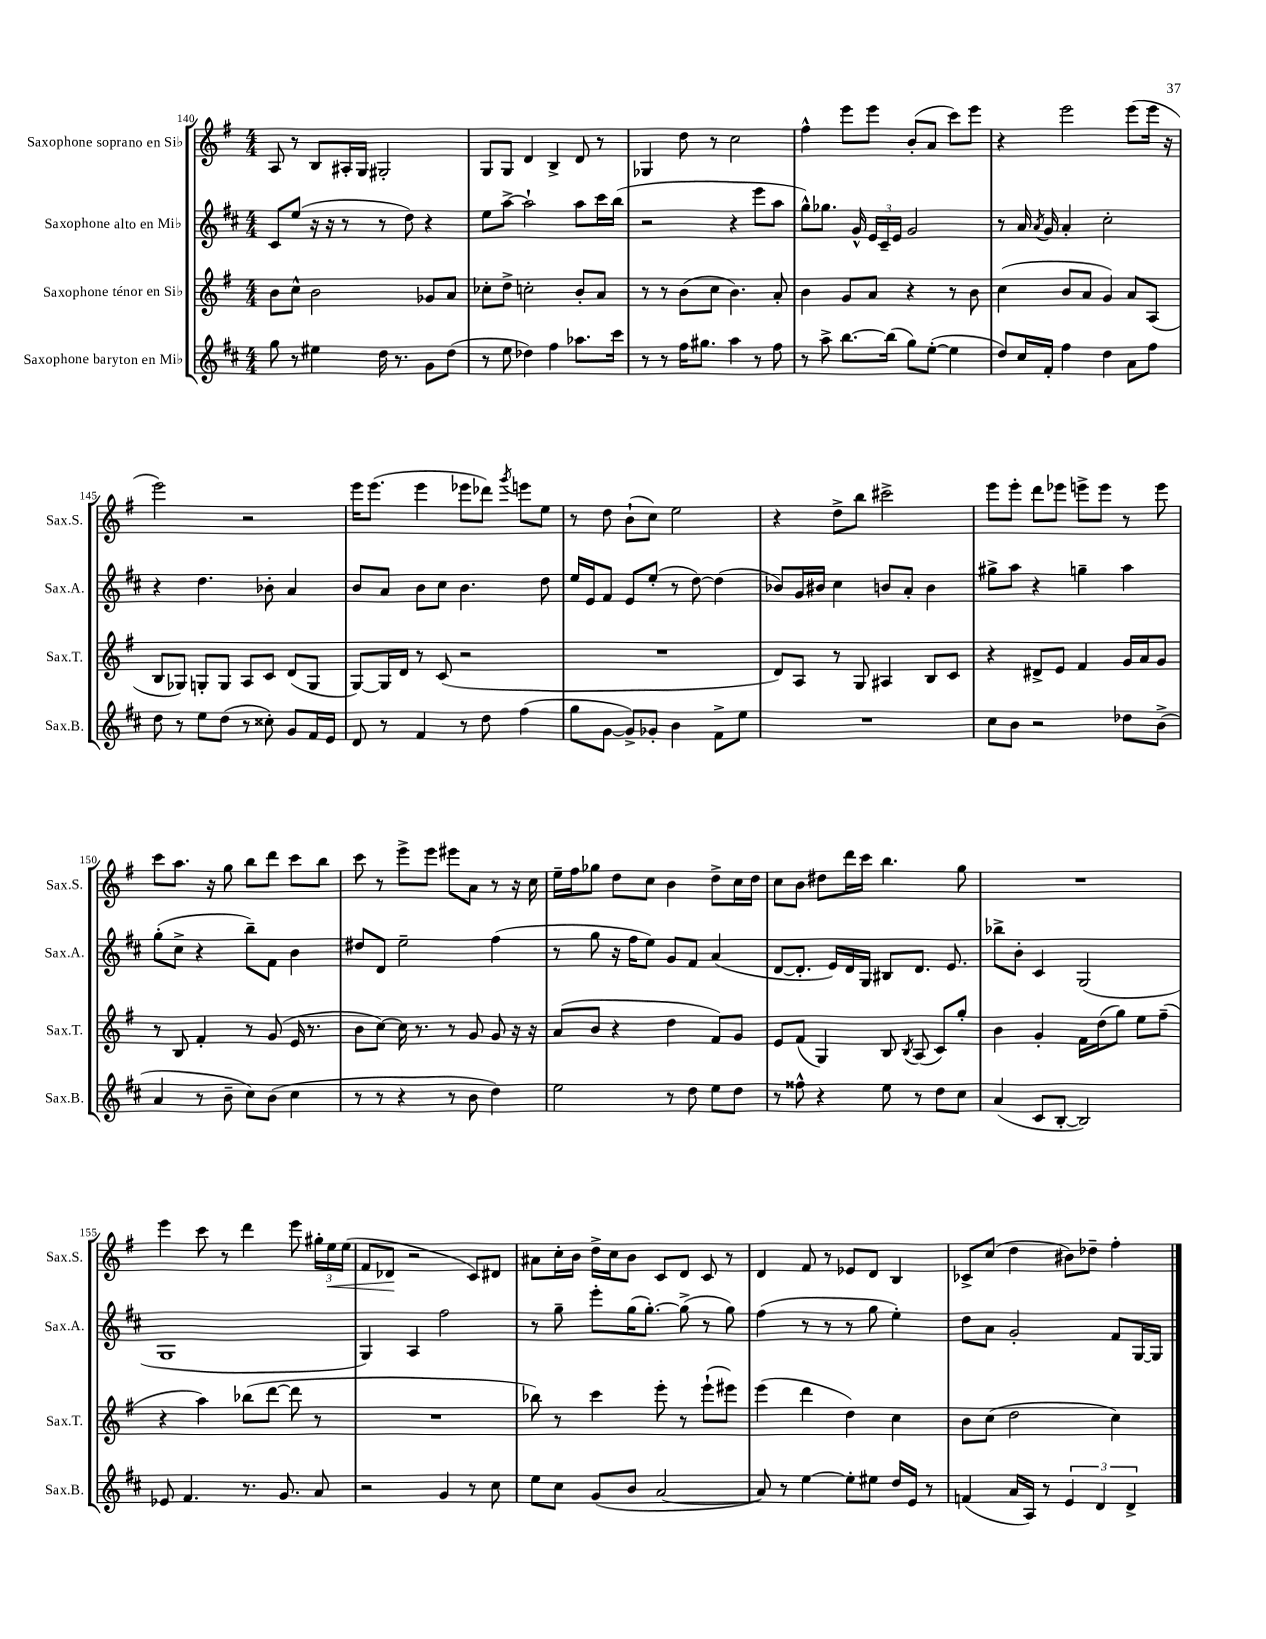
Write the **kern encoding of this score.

**kern	**kern	**kern	**kern	**dynam
*part4	*part3	*part2	*part1	*part1
*staff4	*staff3	*staff2	*staff1	*staff1
*I"Saxophone baryton en Mi♭	*I"Saxophone ténor en Si♭	*I"Saxophone alto en Mi♭	*I"Saxophone soprano en Si♭	*
*I'Sax.B.	*I'Sax.T.	*I'Sax.A.	*I'Sax.S.	*
*clefG2	*clefG2	*clefG2	*clefG2	*
*k[f#c#]	*k[f#]	*k[f#c#]	*k[f#]	*
*M4/4	*M4/4	*M4/4	*M4/4	*
=140	=140	=140	=140	=140
8gg\	8b\L	8c#/L	8A/	.
8r	8cc^^\J	(8ee/J	8r	.
4ee#X\	2b\	16r	8B/L	.
.	.	16r	.	.
.	.	8r	16A#X'/L	.
.	.	.	16G/JJ	.
16dd\	.	8r	2G#X'/	.
8.r	.	.	.	.
.	.	8dd\)	.	.
8g\L	8g-X/L	4r	.	.
(8dd\J	8a/J	.	.	.
=141	=141	=141	=141	=141
8r	8cc-X'\L	8ee\L	8G/L	.
8ee\	8dd^\J	[8aa^\J	8G/J	.
4dd-X\)	2ccn'\	2aa`\]	4d/	.
4ff#\	.	.	4B^/	.
8.aa-X\L	8b'/L	8aa\L	8d/	.
.	8a/J	16ccc#\L	8r	.
16ccc#\Jk	.	(16bb\JJ	.	.
=142	=142	=142	=142	=142
8r	8r	2r	4G-X/	.
8r	8r	.	.	.
16ff#\KL	(8b\L	.	8dd\	.
8.gg#X\J	.	.	.	.
.	8cc\J	.	8r	.
4aa\	4.b\)	4r	2cc\	.
8r	.	8eee\L	.	.
8ff#\	8a'/	8aa\J	.	.
=143	=143	=143	=143	=143
8r	4b\	8gg^^\L)	4ff#^^\	.
8aa^\	.	8.gg-X\J	.	.
[8.bb\L	8g/L	.	8eee\L	.
.	.	16g^^/	.	.
.	8a/J	24e/LL	8eee\J	.
.	.	24c#~/	.	.
(16bb\Jk]	.	.	.	.
.	.	24e/JJ	.	.
8gg\L)	4r	2g/	(8b'/L	.
([8ee'\J	.	.	8a/J	.
4ee\]	8r	.	8ccc\L)	.
.	8b\	.	8eee\J	.
=144	=144	=144	=144	=144
8dd/L)	(4cc\	8r	4r	.
16cc#/L	.	16a/	.	.
.	.	8qa/	.	.
16f#'/JJ	.	16g/	.	.
4ff#\	8b/L	4a'/	2eee\	.
.	8a/J	.	.	.
4dd\	4g/)	2cc#'\	.	.
8a\L	8a/L	.	(8eee\L	.
8ff#\J	(8A/J	.	16eee\Jk	.
.	.	.	16r	.
!!LO:LB:g=z
=145	=145	=145	=145	=145
8dd\	8B/L	4r	2eee\)	.
8r	8G-X/J)	.	.	.
8ee\L	8Gn'/L	4.dd\	.	.
(8dd\J	8G/J	.	.	.
8r	8A/L	.	2r	.
8cc##X'\)	8c/J	8b-X'\	.	.
8g/L	(8d/L	4a/	.	.
16f#/L	8G/J	.	.	.
16e/JJ	.	.	.	.
=146	=146	=146	=146	=146
8d/	[8G/L)	8b/L	16eee\KL	.
.	.	.	(8.eee\J	.
8r	16G/L]	8a/J	.	.
.	16d/JJ	.	.	.
4f#/	8r	8b\L	4eee\	.
.	(8c/	8cc#\J	.	.
8r	2r	4.b\	8eee-X\L	.
8dd\	.	.	8ddd-X\J)	.
.	.	.	8qggg/	.
(4ff#\	.	.	8eeen\L	.
.	.	8dd\	8ee\J	.
=147	=147	=147	=147	=147
8gg\L	1r	16ee/LL	8r	.
.	.	16e/J	.	.
[8g\J	.	8f#/J	8dd\	.
8g^/L])	.	8e/L	(8b`\L	.
8g-X'/J	.	(8ee'/J	8cc\J)	.
4b\	.	8r	2ee\	.
.	.	[8dd\)	.	.
8f#^\L	.	(4dd\]	.	.
8ee\J	.	.	.	.
=148	=148	=148	=148	=148
1r	8d/L)	8b-X/L)	4r	.
.	8A/J	16g/L	.	.
.	.	16b#X/JJ	.	.
.	8r	4cc#\	8dd^\L	.
.	8G/	.	8bb\J	.
.	4A#X/	8bn/L	2ccc#X^\	.
.	.	8a'/J	.	.
.	8B/L	4b\	.	.
.	8c/J	.	.	.
=149	=149	=149	=149	=149
8cc#\L	4r	8gg#X^\L	8eee\L	.
8b\J	.	8aa\J	8eee'\J	.
2r	8d#X^/L	4r	8ddd\L	.
.	8e/J	.	8eee-X\J	.
.	4f#/	4ggn~\	8eeen^\L	.
.	.	.	8eee\J	.
8dd-X\L	16g/LL	4aa\	8r	.
.	16a/J	.	.	.
(8b^\J	8g/J	.	8eee\	.
!!LO:LB:g=z
=150	=150	=150	=150	=150
4a/	8r	(8gg'\L	8ccc\L	.
.	8B/	8cc#^\J	8.aa\J	.
8r	4f#'/	4r	.	.
.	.	.	16r	.
8b~\	.	.	8gg\	.
8cc#\L)	8r	8bb~\L)	8bb\L	.
(8b\J	(8g/	8f#\J	8ddd\J	.
4cc#\	16e/	4b\	8ccc\L	.
.	8.r	.	.	.
.	.	.	8bb\J	.
=151	=151	=151	=151	=151
8r	8b\L	8dd#X/L	8ccc\	.
8r	[8cc\J)	8d/J	8r	.
4r	16cc\]	2ee~\	8eee^\L	.
.	8.r	.	.	.
.	.	.	8eee\J	.
8r	8r	.	8eee#X\L	.
8b\	8g/	.	8a\J	.
4dd\)	8g/	(4ff#\	8r	.
.	16r	.	16r	.
.	16r	.	16cc\	.
=152	=152	=152	=152	=152
2ee\	(8a/L	8r	16ee~\LL	.
.	.	.	16ff#\J	.
.	8b/J	8gg\	8gg-X\J	.
.	4r	16r	8dd\L	.
.	.	16ff#\KL	.	.
.	.	8ee\J)	8cc\J	.
8r	4dd\	8g/L	4b\	.
8dd\	.	8f#/J	.	.
8ee\L	8f#/L)	(4a/	8dd^\L	.
8dd\J	8g/J	.	16cc\L	.
.	.	.	16dd\JJ	.
=153	=153	=153	=153	=153
8r	8e/L	[8d/L	8cc\L	.
8ff##X^^\	(8f#/J	8.d'/J]	8b\J	.
4r	4G/)	.	8dd#X\L	.
.	.	16e/LL)	.	.
.	.	16d/	16ddd\L	.
.	.	16G/JJ	16ccc\JJ	.
8ee\	8B/	8B#X/L	4.bb\	.
.	8qB/	.	.	.
8r	(8A/	8.d/J	.	.
8dd\L	8c/L)	.	.	.
.	.	8.e/	.	.
8cc#\J	8gg'/J	.	8gg\	.
=154	=154	=154	=154	=154
(4a/	4b\	8bb-X^\L	1r	.
.	.	8b'\J	.	.
8c#/L	4g'/	4c#/	.	.
[8B'/J	.	.	.	.
2B/])	16f#\LL	(2G/	.	.
.	(16dd\J	.	.	.
.	8gg\J)	.	.	.
.	8ee\L	.	.	.
.	(8ff#~\J	.	.	.
!!LO:LB:g=z
=155	=155	=155	=155	=155
8e-X/	4r	1G	4eee\	.
4.f#/	.	.	.	.
.	4aa\)	.	8ccc\	.
.	.	.	8r	.
8.r	(8bb-X\L	.	4ddd\	.
.	[8ddd\J	.	.	.
8.g/	.	.	.	.
.	8ddd\]	.	8eee\	.
8a/	8r	.	24gg#X'\LL	.
!	!	!	!	!LO:HP:b
.	.	.	24ee\	<
.	.	.	(24ee\JJ	.
=156	=156	=156	=156	=156
2r	1r	4G/)	8f#/L	.
.	.	.	8d-X/J	.
.	.	4A/	2r	[
4g/	.	2ff#\	.	.
8r	.	.	8c/L)	.
8cc#\	.	.	8d#X/J	.
=157	=157	=157	=157	=157
8ee\L	8bb-X\)	8r	8a#X\L	.
8cc#\J	8r	8gg~\	16cc'\L	.
.	.	.	16b\JJ	.
(8g/L	4ccc\	8eee'\L	16dd^\LL	.
.	.	.	16cc\J	.
8b/J	.	(16gg\K	8b\J	.
.	.	[8.gg'\J)	.	.
[2a/	8eee'\	.	8c/L	.
.	8r	(8gg^\]	8d/J	.
.	(8eee`\L	8r	8c/	.
.	8eee#X\J)	8gg\)	8r	.
=158	=158	=158	=158	=158
8a/])	(4eee\	(4ff#\	4d/	.
8r	.	.	.	.
[4ee\	4ddd\	8r	8f#/	.
.	.	8r	8r	.
8ee'\L]	4dd\)	8r	8e-X/L	.
8ee#X\J	.	8gg\	8d/J	.
16dd/LL	4cc\	4ee'\)	4B/	.
16e/JJ	.	.	.	.
8r	.	.	.	.
=159	=159	=159	=159	=159
(4fn/	8b\L	8dd\L	8c-X^/L	.
.	(8cc\J	8a\J	(8cc/J	.
16a/LL	2dd\	2g'/	4dd\	.
16A/JJ)	.	.	.	.
8r	.	.	.	.
6e/	.	.	8b#X\L)	.
.	.	.	8dd-X~\J	.
6d/	.	.	.	.
.	4cc\)	8f#/L	4ff#'\	.
6d^/	.	.	.	.
.	.	[16G/L	.	.
.	.	16G/JJ]	.	.
==	==	==	==	==
*-	*-	*-	*-	*-
